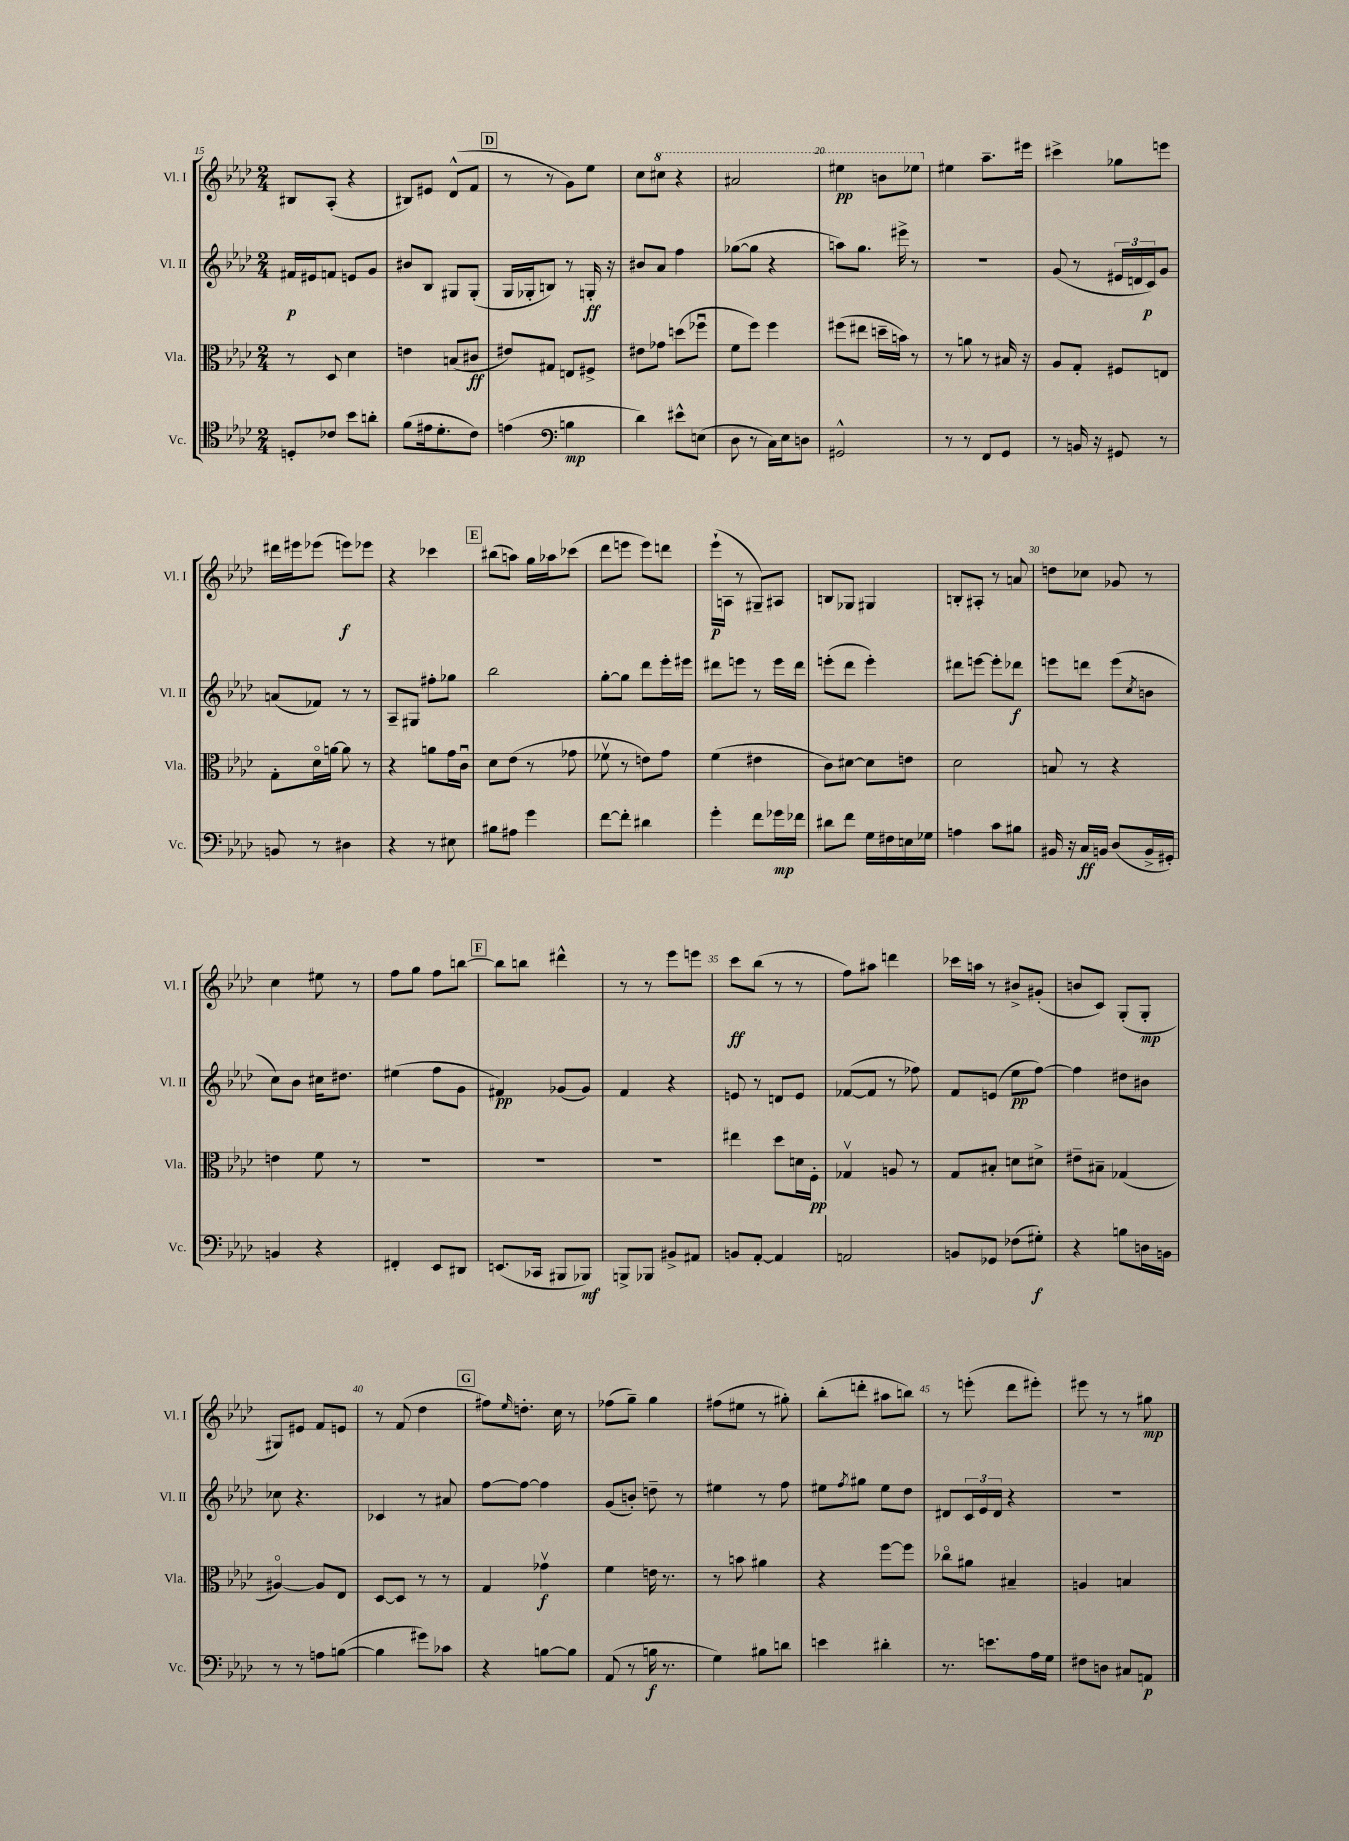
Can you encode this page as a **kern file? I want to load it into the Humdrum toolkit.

**kern	**kern	**kern	**kern
*staff4	*staff3	*staff2	*staff1
*clefC4	*clefC3	*clefG2	*clefG2
*k[b-e-a-d-]	*k[b-e-a-d-]	*k[b-e-a-d-]	*k[b-e-a-d-]
*M2/4	*M2/4	*M2/4	*M2/4
8D'	8r	16f#	8B#
.	.	16e#	.
8c-	8D-	8f	(8A-'
8b-	4d-	8e	4r
8a'	.	8g	.
=	=	=	=
(8f	4e	8b#	8B#)
16e#	.	8B-	8e#
8.d-'	.	.	.
.	(8B	8G#	(8d-^^
8c)	8c#	(8G#'	8f
=	=	=	=
(4e	8e#)	16G	8r
.	.	16G-'	.
.	8G#	8B)	8r
*clefF4	*	*	*
4B	8E	8r	8g)
.	8F#^	16G'	8ee-
.	.	16r	.
=	=	=	=
4d-)	8e#	8b#	8cc
.	8g-	8a-	8ccc#
8e#^^	(8dd	4ff	4r
(8E	8ff-u	.	.
=	=	=	=
8D-	8f	([8gg-	2aa#
8r	8ff)	8gg-]	.
16C)	4ff	4r	.
16E-	.	.	.
8D	.	.	.
=	=	=	=
2GG#^^	(8ff#	8aa)	4eee#
.	8ee#	8.gg	.
.	16dd~	.	8bb
.	16b)	16eee#^	.
.	8r	8r	8eee-
=	=	=	=
8r	8r	2r	4ee#
8r	8a	.	.
8FF	8r	.	8.aa-~
8GG	16B#	.	.
.	16r	.	16eee#
=	=	=	=
8r	8A-	(8g	4ccc#^
16BB	8G'	8r	.
16r	.	.	.
8GG#	8F#	24e#	8gg-
.	.	24d	.
.	.	24c)	.
8r	8E	8g	8eee
=	=	=	=
8BB	8G'	(8a	16ddd#
.	.	.	16eee#
8r	16d-o	8f-)	(8eee-
.	[16a	.	.
4D#	8a]	8r	8eee)
.	8r	8r	8eee-
=	=	=	=
4r	4r	8A-~	4r
.	.	8G#	.
8r	8a	8ff#'	4ccc-
8E#	16g	8gg-	.
.	16cu	.	.
=	=	=	=
8B#	8d-	2bb-	(8bb#
8A#	(8e-	.	8aa)
4g	8r	.	16gg
.	.	.	16aa-
.	8g-	.	(8ccc-
=	=	=	=
[8f	8f-v	[8gg'	8ddd-
8f']	8r	8gg]	8eee
4d#	8e)	8ddd-	8eee)
.	8g	16eee-'	8ddd
.	.	16eee#	.
=	=	=	=
4g'	(4f	8ddd#	(16eee-`
.	.	.	16A
.	.	8eee	8r
8f	4e#	8r	8G#~)
16g-	.	16eee	8A#
16f-	.	16ddd#	.
=	=	=	=
8d#	8c)	(8eee'	8B
8f	[8d#	8ddd-	8G-
16G	8d#]	4eee')	4G#
16F#	.	.	.
16E	8e	.	.
16G-	.	.	.
=	=	=	=
4A	2d-	8ddd#	8B'
.	.	[8eee	8A#'
8c	.	8eee']	8r
8B#	.	8ddd-	8a
=	=	=	=
16BB#	8B	8eee	8dd
16r	.	.	.
16C	8r	8ddd	8cc-
16BB	.	.	.
(8D-	4r	(8eee	8g-
.	.	8qcc	.
16BB^	.	8b	8r
16GG#')	.	.	.
=	=	=	=
4BB	4e	8cc)	4cc
.	.	8b-	.
4r	8f	16cc#	8ee#
.	.	8.dd#	.
.	8r	.	8r
=	=	=	=
4FF#'	2r	(4ee#	8ff
.	.	.	8gg
8EE-	.	8ff	8ff
8DD#	.	8g	[8bb
=	=	=	=
(8.EE	2r	4f#)	8bb]
.	.	.	8bb
16CC-	.	.	.
8BBB#	.	(8g-	4ddd#^^
8BBB-)	.	8g-)	.
=	=	=	=
8BBB^	2r	4f	8r
8BBB-	.	.	8r
8BB#^	.	4r	8eee-
8AA#	.	.	8eee
=	=	=	=
8BB	4ee#	8e	8ccc
[8AA-'	.	8r	(8bb-
4AA-]	8dd-	8d	8r
.	16d	8e	8r
.	16F'	.	.
=	=	=	=
2AA	4G-v	([8f-	8ff)
.	.	8f-]	8aa#
.	8A	8r	4ddd
.	8r	8ff-)	.
=	=	=	=
8BB	8G	8f	16ccc-
.	.	.	16aa
8GG-	8B#'	(8e	8r
(8F-	8d	8ee-	8b#^
8G#')	8d#^	[8ff)	(8g#'
=	=	=	=
4r	8e#~	4ff]	8b
.	8B#~	.	8c)
8B	(4G-	8dd#	(8G'
16D	.	8b#	8G'
16BB	.	.	.
=	=	=	=
8r	[4A#o)	8cc-	8G#)
8r	.	4.r	8e#
8A	8A#]	.	8f
([8B	8E-	.	8e
=	=	=	=
4B]	[8D-	4c-	8r
.	8D-]	.	(8f
8g#)	8r	8r	4dd-
8c-	8r	8a#	.
=	=	=	=
4r	4G	[8ff	8ff#)
.	.	.	16qqee-
.	.	8ff_	8.dd'
[8B	4g-v	4ff]	.
.	.	.	16cc
8B]	.	.	8r
=	=	=	=
(8AA-	4f	(8g	(8ff-
8r	.	8b')	8gg~)
16B	16e	8dd~	4gg
8.r	8.r	.	.
.	.	8r	.
=	=	=	=
4G)	8r	4ee#	(8ff#
.	8b	.	8ee#
8B#	4a#	8r	8r
8d	.	8ff	8gg#')
=	=	=	=
4e	4r	8ee#	(8bb-'
.	.	8qff	.
.	.	8gg#	8ddd'
4d#'	[8ff	8ee#	8aa#
.	8ff]	8dd-	8bb)
=	=	=	=
8.r	8cc-o	8d#	8r
.	8a#	24c	(8eee'
.	.	24e-	.
8.e	.	.	.
.	.	24d#	.
.	4B#~	4r	8ddd-
16A-	.	.	8eee#')
16G	.	.	.
=	=	=	=
8F#	4A	2r	8eee#
8D	.	.	8r
8C#	4B	.	8r
8AA	.	.	8gg#
==	==	==	==
*-	*-	*-	*-
